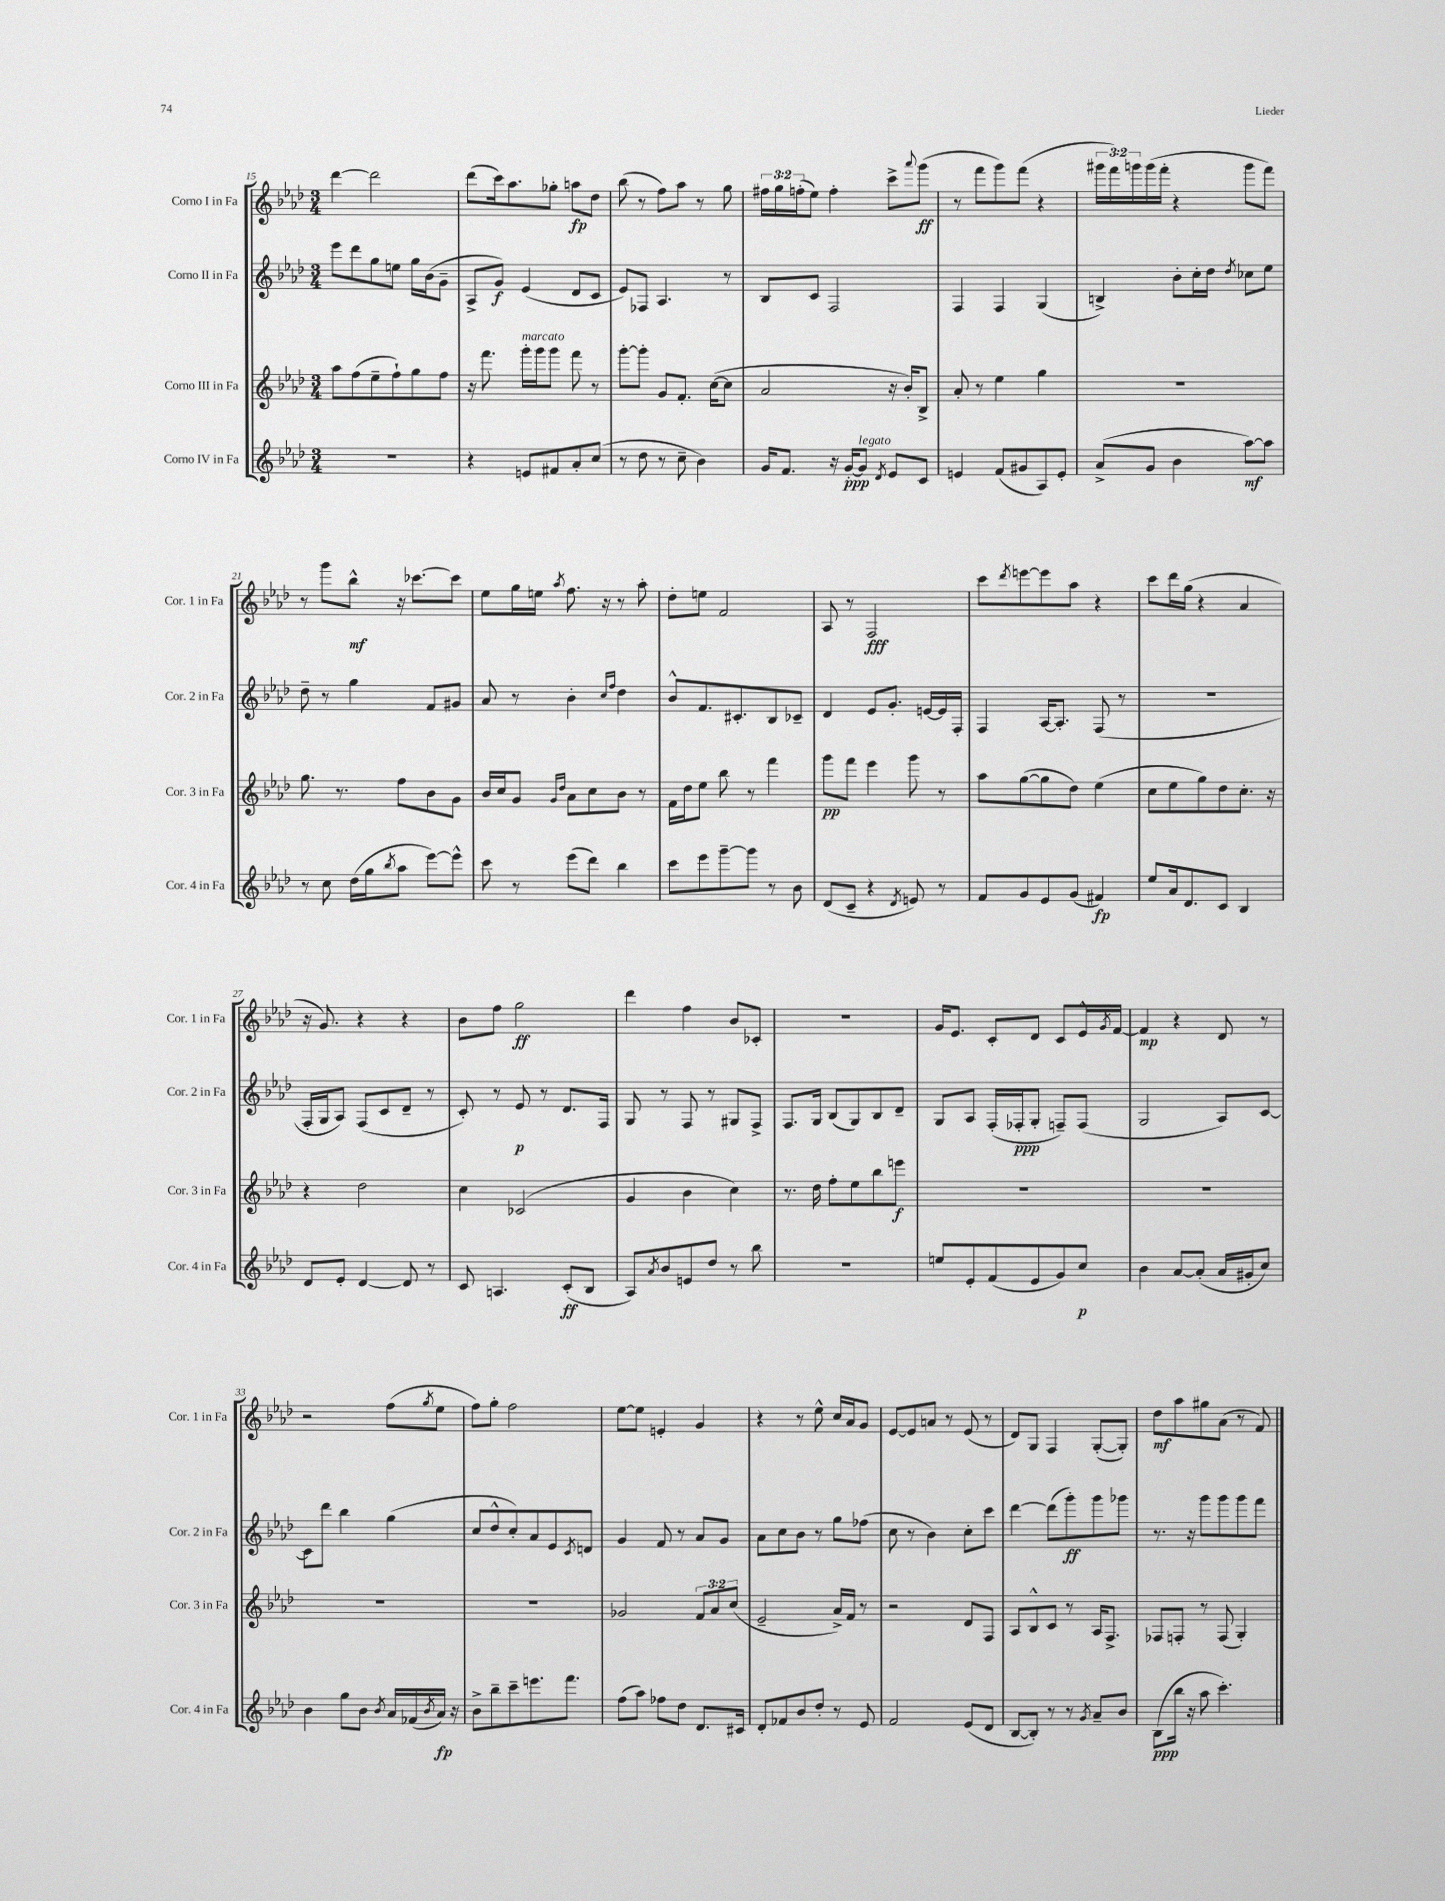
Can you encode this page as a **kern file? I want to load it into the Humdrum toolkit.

**kern	**kern	**kern	**kern
*staff4	*staff3	*staff2	*staff1
*clefG2	*clefG2	*clefG2	*clefG2
*k[b-e-a-d-]	*k[b-e-a-d-]	*k[b-e-a-d-]	*k[b-e-a-d-]
*M3/4	*M3/4	*M3/4	*M3/4
2.r	8aa-\L	8eee-\L	[4ddd-\
.	(8ff\	8ddd-\	.
.	8ee-~\	8gg\	2ddd-\]
.	8ff`\)	8ee\J	.
.	8gg\	16gg\LL	.
.	.	(16b-\J	.
.	8ff\J	8g~\J	.
=	=	=	=
4r	16r	8A-^/L	(8ddd-\L
.	8.fff\	.	.
.	.	8g/J)	16ccc\k)
.	.	.	8.aa-\
8e/L	16ggg'\LL	(4e-/	.
.	16ggg\J	.	.
8f#/	8ggg\J	.	8gg-'\J
8a-'/	8fff\	8d-/L	8aa\L
(8cc/J	8r	8c/J	8dd-\J
=	=	=	=
8r	[8ggg'\L	8e-/L)	(8bb-\
8dd-\	8ggg'\]J	8F-/J	8r
8r	8g/L	4.A-/	8ff\L)
8cc~\	8.f'/J	.	8aa-\J
4b-\)	.	.	8r
.	([16cc\LK	.	.
.	8cc\]J	8r	8gg\
=	=	=	=
16g/LK	2a-/	8B-/L	24ff#\LL
.	.	.	24gg\
8.f/J	.	.	.
.	.	.	(24ff'\J
.	.	8c/J	8ee-\J)
16r	.	2F/	4ff'\
[16g'/LK	.	.	.
8g/]J	.	.	.
8qd-/	.	.	.
8e-/L	16r	.	8ccc^\L
.	16b-'/LK)	.	.
.	.	.	8qqaaa-/
8c/J	8B-^/J	.	(8ggg\J
=	=	=	=
4e/	8a-'/	4F/	8r
.	8r	.	8fff\L
(8f/L	4ee-\	4F/	8ggg\)
8g#/	.	.	(8fff\J
8A-/)	4gg\	(4G/	4r
8e'/J	.	.	.
=	=	=	=
(8a-^/L	2.r	4B^/)	24ggg#\LL
.	.	.	24fff\)
.	.	.	24ggg\
8g/J	.	.	(16ggg\
.	.	.	16fff'\JJ
4b-\	.	8b-'\L	4r
.	.	16cc'\L	.
.	.	16dd-\JJ	.
.	.	8qdd-/	.
[8aa-\L)	.	8cc-\L	8ggg\L
8aa-\]J	.	8ee-\J	8fff\J)
=	=	=	=
8r	8.gg\	8dd-~\	8r
8cc\	.	8r	8ggg\L
.	8.r	.	.
(16dd-\LL	.	4gg\	8bb-^^\J
16gg\J	.	.	.
8qbb-/	.	.	.
8aa-\J	8ff\L	.	16r
.	.	.	[8.ccc-\L
[8eee-\L)	8b-\	8f/L	.
8eee-^^\]J	8g\J	8g#/J	8ccc-\]J
=	=	=	=
8ccc\	16b-/LL	8a-/	8ee-\L
.	16cc/J	.	.
8r	8g/J	8r	16gg\L
.	.	.	16ee\JJ
.	16qqg/LL	.	.
.	16qqdd-/JJ	.	8qaa-/
(8eee-\L	8a-\L	4b-'\	8.ff\
8ddd-\J)	8cc\	.	.
.	.	.	16r
.	.	16qqcc/LL	.
.	.	16qqff/JJ	.
4bb-\	8b-\J	4dd-\	8r
.	8r	.	8aa-'\
=	=	=	=
8ccc\L	16f\LL	8b-^^/L	8dd-'\L
.	16dd-\J	.	.
8eee-\	8ee-\J	8.f/	8ee\J
[8ggg~\	8bb-\	.	2f/
.	.	8.c#'/	.
8ggg\]J	8r	.	.
8r	4fff\	8B-/	.
8b-\	.	8c-~/J	.
=	=	=	=
(8d-/L	8ggg\L	4d-/	8A-/
8c~/J	8fff\J	.	8r
4r	4eee-\	8e-/L	2F/
.	.	8.g'/J	.
8qd-/	.	.	.
8e/)	8ggg\	.	.
.	.	[16e/LL	.
8r	8r	16e/]	.
.	.	16F'/JJ	.
=	=	=	=
8f/L	8aa-\L	4F/	8ccc\L
.	.	.	8qddd-/
8g/	([8gg\	.	[8eee\
8e-/	8gg\]	[16A-/LK	8eee\]
.	.	8.A-'/]J	.
(8g/J	8dd-\J)	.	8aa-\J
4f#/)	(4ee-\	(8F/	4r
.	.	8r	.
=	=	=	=
8ee-/L	8cc\L	2.r	8ccc\L
16a-/k	8ee-\	.	16ddd-\L
8.d-/	.	.	(16gg\JJ
.	8gg\)	.	4r
8c/J	8dd-\	.	.
4B-/	8.cc'\J	.	4a-/
.	16r	.	.
=	=	=	=
8d-/L	4r	16F'/LL	16r
.	.	16G/J	8.g/)
8e-'/J	.	8A-/J)	.
[4d-/	2dd-\	(8F/L	4r
.	.	8c/	.
8d-/]	.	8d-~/J	4r
8r	.	8r	.
=	=	=	=
8c/	4cc\	8c'/)	8b-\L
4.A/	.	8r	8ff\J
.	(2c-/	8e-/	2gg\
.	.	8r	.
(8c'/L	.	8.d-/L	.
8B-/J	.	.	.
.	.	16F/Jk	.
=	=	=	=
8A-/L)	4g/	8G/	4ddd-\
8qa-/	.	.	.
8b-/	.	8r	.
8e/	4b-\	8F/	4ff\
8dd-/J	.	8r	.
8r	4cc\)	8G#/L	8b-/L
8bb-\	.	8F^/J	8c-'/J
=	=	=	=
2.r	8.r	8.F/L	2.r
.	16dd-\	16G/Jk	.
.	8ff'\L	(8B-/L	.
.	8ee-\	8G/)	.
.	8bb-\	8B-/	.
.	8eee\J	8d-~/J	.
=	=	=	=
8ee/L	2.r	8G/L	16g/LK
.	.	.	8.e-/J
8e-'/	.	8A-/J	.
(8f/	.	(16F'/LL	8c'/L
.	.	16F-'/J	.
8e-/	.	8G'/J	8d-/J
8g/)	.	8F~/L)	8c/L
8cc/J	.	(8F/J	16e-^^/L
.	.	.	8qg/
.	.	.	[16f/JJ
=	=	=	=
4b-\	2.r	2G/	4f/]
[8a-/L	.	.	4r
(8a-'/]J	.	.	.
16a-/LL	.	8A-/L)	8d-/
16g#'/J	.	.	.
8cc/J)	.	[8c/J	8r
=	=	=	=
4b-\	2.r	8c\]L	2r
.	.	8ddd-\J	.
8gg\L	.	4bb-\	.
8b-\J	.	.	.
8qb-/	.	.	.
16a-/LL	.	(4gg\	(8ff\L
(16f-/	.	.	.
8qb-/	.	.	8qgg/
16a-/JJ)	.	.	8ee-\J
16r	.	.	.
=	=	=	=
8b-^\L	2.r	8cc/L	8ff\L)
8bb-~\	.	8dd-^^/	8gg'\J
8ccc~\	.	8cc'/)	2ff\
8.eee\	.	8a-/	.
.	.	8e-/	.
8.fff\J	.	.	.
.	.	8qc/	.
.	.	8d/J	.
=	=	=	=
(8ff\L	2g-/	4g/	[8ee-\L
8aa-\J)	.	.	8ee-\]J
8ff-\L	.	8f/	4e'/
8dd-\J	.	8r	.
8.d-/L	12f/L	8a-/L	4g/
.	12a-/	.	.
.	.	8g/J	.
.	(12cc/J	.	.
16c#/Jk	.	.	.
=	=	=	=
8d-'/L	2e-~/	8a-\L	4r
8f-/	.	8cc\	.
8b-/	.	8b-\J	8r
8dd-'/J	.	8r	8ee-^^\
8r	16a-^/LL)	8gg\L	16cc/LL
.	16f/JJ	.	16a-/J
8e-/	8r	(8ff-\J	8g/J
=	=	=	=
2f/	2r	8cc\	[8e-/L
.	.	8r	8e-/]
.	.	4b-\)	8a/J
.	.	.	8r
(8e-/L	8d-/L	8cc'\L	(8e-/
8d-/J	8F/J	8ccc\J	8r
=	=	=	=
[8B-/L	8A-/L	[4ddd-\	8d-/L)
8B-'/]J)	8B-^^/	.	8G/J
8r	8c/J	(8ddd-\]L	4F/
8r	8r	8ggg'\)	.
8qg/	.	.	.
8a-~/L	16A-/LK	8ggg\	([8G'/L
.	8.F^/J	.	.
8b-/J	.	8ggg-\J	8G'/]J)
=	=	=	=
(8B-\L	8F-/L	8.r	8dd-\L
16bb-\Jk	8F'/J	.	8aa-\
16r	.	16r	.
8aa-\	8r	8ggg\L	8gg#\
4.ccc'\)	(8F/	8ggg\	(8a-\J
.	4G'/)	8ggg\	8r
.	.	8fff\J	8f/)
==	==	==	==
*-	*-	*-	*-
